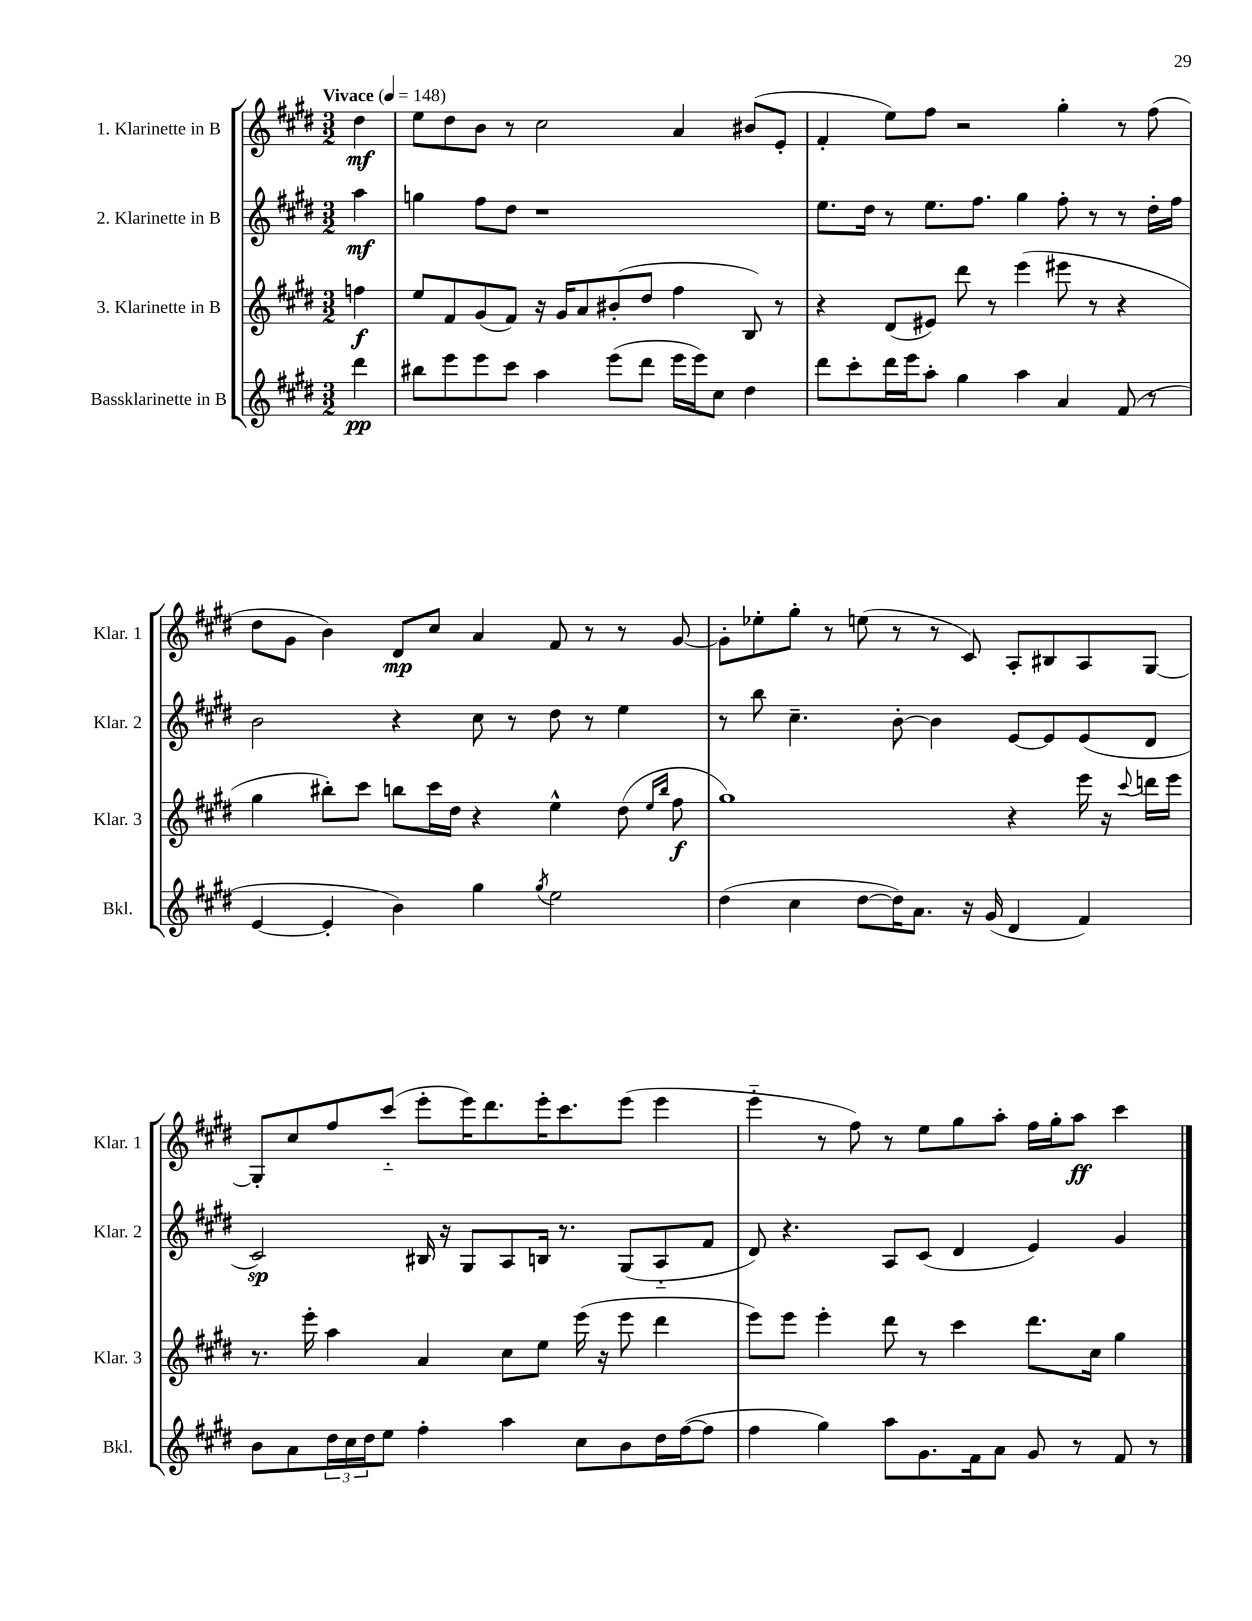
<<
\new StaffGroup <<
\new Staff = "s0" \with { instrumentName = "1. Klarinette in B" shortInstrumentName = "Klar. 1" } {
    \clef treble \key e \major \numericTimeSignature \time 3/2 \partial 4 \tempo "Vivace" 4 = 148
    dis''4\mf |
    e''8 dis''8 b'8 r8 cis''2 a'4 bis'8( e'8-. |
    fis'4-. e''8) fis''8 r2 gis''4-. r8 fis''8( |
    dis''8 gis'8 b'4) dis'8\mp cis''8 a'4 fis'8 r8 r8 gis'8~ |
    gis'8-. ees''8-. gis''8-. r8 e''8( r8 r8 cis'8) a8-. bis8 a8 gis8~ |
    gis8-. cis''8 fis''8 cis'''8-_( e'''8-. e'''16) dis'''8. e'''16-. cis'''8. e'''8( e'''4 |
    e'''4-_ r8 fis''8) r8 e''8 gis''8 a''8-. fis''16 gis''16-. a''8\ff cis'''4 \bar "|." |
}
\new Staff = "s1" \with { instrumentName = "2. Klarinette in B" shortInstrumentName = "Klar. 2" } {
    \clef treble \key e \major \numericTimeSignature \time 3/2 \partial 4
    a''4\mf |
    g''4 fis''8 dis''8 r1 |
    e''8. dis''16 r8 e''8. fis''8. gis''4 fis''8-. r8 r8 dis''16-. fis''16 |
    b'2 r4 cis''8 r8 dis''8 r8 e''4 |
    r8 b''8 cis''4.-- b'8~-. b'4 e'8~ e'8 e'8( dis'8 |
    cis'2\sp) bis16 r16 gis8 a8 b16 r8. gis8( a8-_ fis'8 |
    dis'8) r4. a8 cis'8( dis'4 e'4) gis'4 \bar "|." |
}
\new Staff = "s2" \with { instrumentName = "3. Klarinette in B" shortInstrumentName = "Klar. 3" } {
    \clef treble \key e \major \numericTimeSignature \time 3/2 \partial 4
    f''4\f |
    e''8 fis'8 gis'8( fis'8) r16 gis'16 a'8 bis'8-.( dis''8 fis''4 b8) r8 |
    r4 dis'8( eis'8) dis'''8 r8 e'''4( eis'''8 r8 r4 |
    gis''4 bis''8-.) cis'''8 b''8 cis'''16 dis''16 r4 e''4-^ dis''8( \grace { e''16 b''16 } fis''8\f |
    gis''1) r4 e'''16 r16 \appoggiatura { cis'''8 } d'''16 e'''16 |
    r8. e'''16-. a''4 a'4 cis''8 e''8 e'''16( r16 e'''8 dis'''4 |
    e'''8) e'''8 e'''4-. dis'''8 r8 cis'''4 dis'''8. cis''16 gis''4 \bar "|." |
}
\new Staff = "s3" \with { instrumentName = "Bassklarinette in B" shortInstrumentName = "Bkl." } {
    \clef treble \key e \major \numericTimeSignature \time 3/2 \partial 4
    dis'''4\pp |
    bis''8 e'''8 e'''8 cis'''8 a''4 e'''8( dis'''8 e'''16 e'''16) cis''8 dis''4 |
    dis'''8 cis'''8-. dis'''16 e'''16 a''8-. gis''4 a''4 a'4 fis'8( r8 |
    e'4~ e'4-. b'4) gis''4 \acciaccatura { gis''8 } e''2 |
    dis''4( cis''4 dis''8~ dis''16) a'8. r16 gis'16( dis'4 fis'4) |
    b'8 a'8 \tuplet 3/2 { dis''16 cis''16 dis''16 } e''8 fis''4-. a''4 cis''8 b'8 dis''16 fis''16~( fis''8 |
    fis''4 gis''4) a''8 gis'8. fis'16 a'8 gis'8 r8 fis'8 r8 \bar "|." |
}
>>
>>
\layout { \context { \Score \remove "Bar_number_engraver" } }
